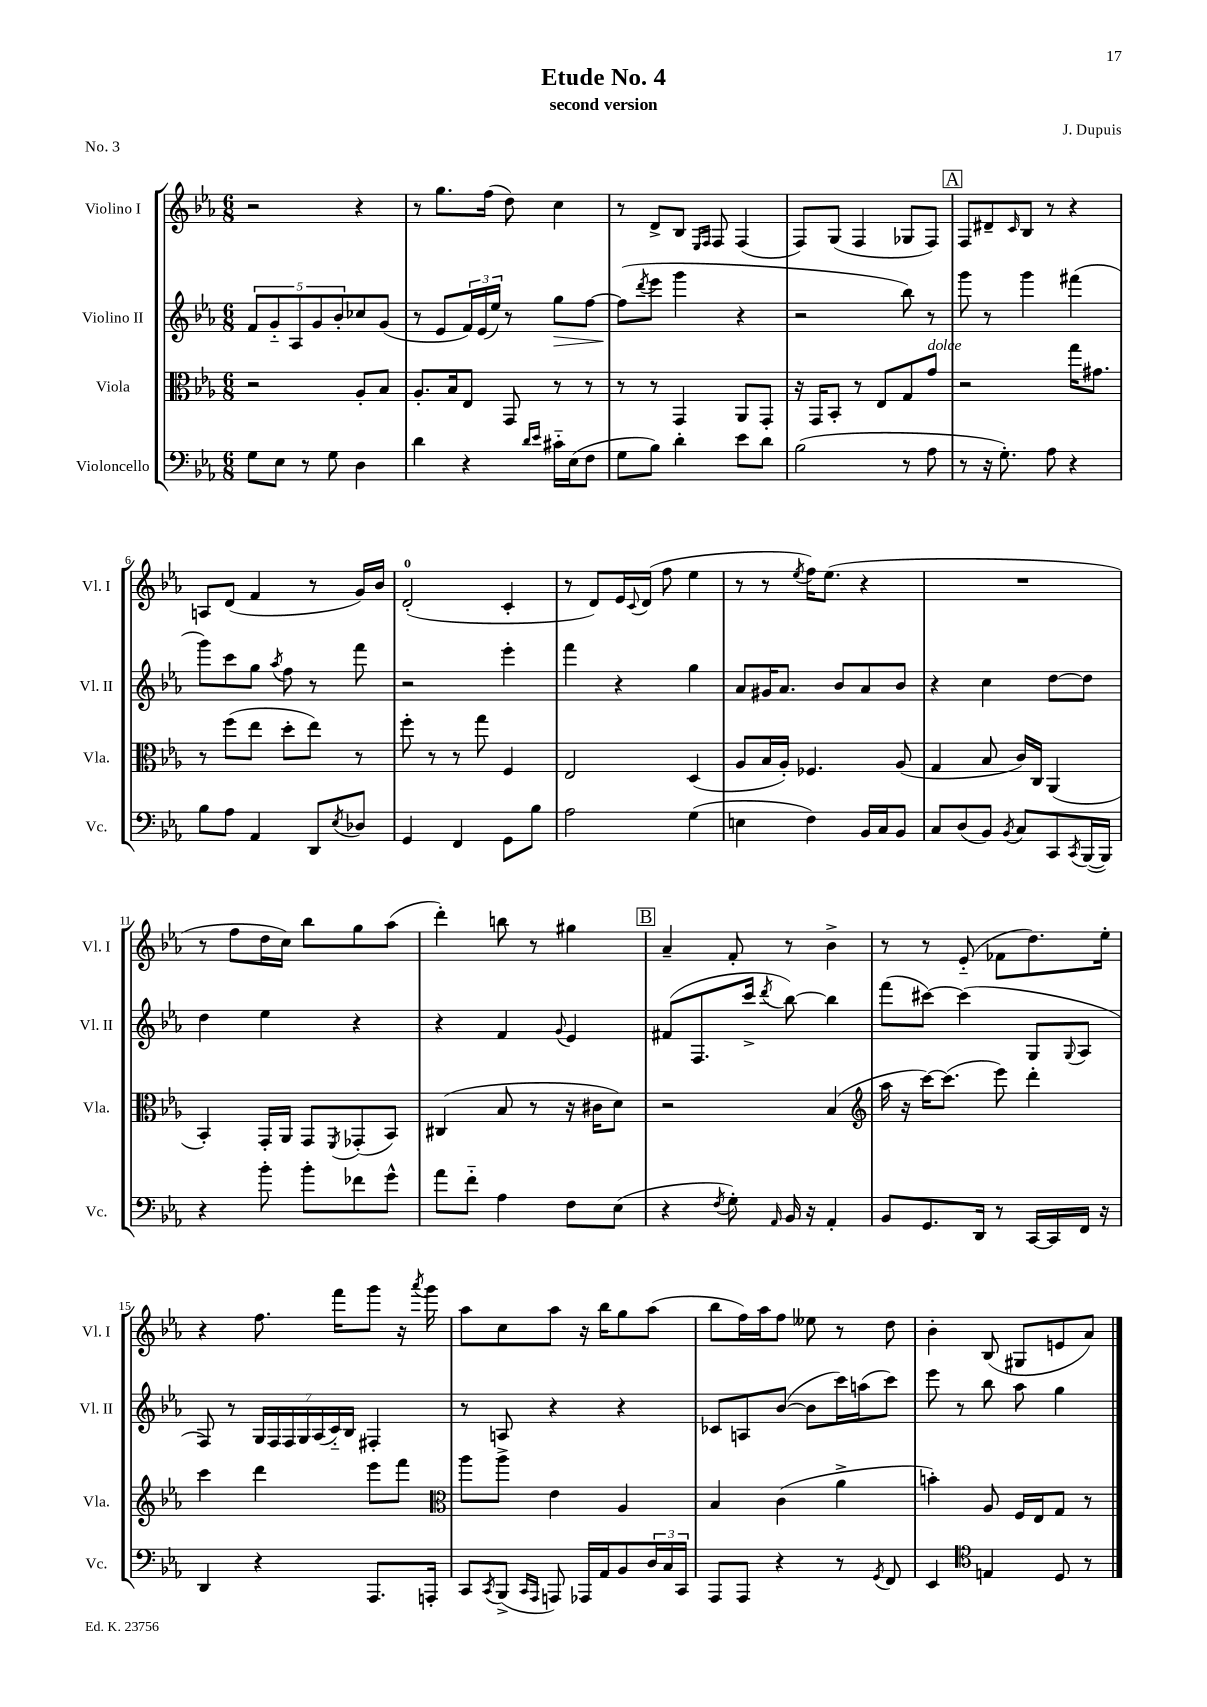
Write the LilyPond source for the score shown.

\header { title = "Etude No. 4" composer = "J. Dupuis" subtitle = "second version" piece = "No. 3" }
<<
\new StaffGroup <<
\new Staff = "s0" \with { instrumentName = "Violino I" shortInstrumentName = "Vl. I" } {
    \clef treble \key ees \major \numericTimeSignature \time 6/8
    r2 r4 |
    r8 g''8. f''16( d''8) c''4 |
    r8 d'8-> bes8 \grace { ees16 f16 } f8 f4( |
    f8) g8( f4 ges8 f8) |
    \mark \markup { \box "A" } f8 dis'8-- \grace { c'16 } bes8 r8 r4 |
    a8 d'8( f'4 r8 g'16) bes'16 |
    d'2-0-.( c'4-. |
    r8 d'8) ees'16 \appoggiatura { c'8 } d'16( f''8 ees''4 |
    r8 r8 \acciaccatura { ees''8 } f''16) ees''8.( r4 |
    R2. |
    r8 f''8 d''16 c''16) bes''8 g''8 aes''8( |
    d'''4-.) b''8 r8 gis''4 |
    \mark \markup { \box "B" } aes'4-- f'8-. r8 bes'4-> |
    r8 r8 ees'8-_( fes'8 d''8.) ees''16-. |
    r4 f''8. f'''16 g'''8 r16 \acciaccatura { aes'''8 } g'''16 |
    aes''8 c''8 aes''8 r16 bes''16 g''8 aes''8( |
    bes''8 f''16) aes''16 f''8 eeses''8 r8 d''8 |
    bes'4-. bes8( gis8 e'8 aes'8) \bar "|." |
}
\new Staff = "s1" \with { instrumentName = "Violino II" shortInstrumentName = "Vl. II" } {
    \clef treble \key ees \major \numericTimeSignature \time 6/8
    \tuplet 5/4 { f'8 g'8-_ aes8 g'8 bes'8-. } ces''8 g'8( |
    r8 ees'8 \tuplet 3/2 { f'16) ees'16( ees''16) } r8 g''8\> f''8~ |
    f''8\!( \acciaccatura { d'''8 } ees'''8 g'''4 r4 |
    r2 bes''8) r8 |
    \mark \markup { \box "A" } g'''8 r8 g'''4 fis'''4( |
    g'''8) c'''8 g''8 \acciaccatura { aes''8 } f''8 r8 f'''8 |
    r2 ees'''4-. |
    f'''4 r4 g''4 |
    aes'8 gis'16 aes'8. bes'8 aes'8 bes'8 |
    r4 c''4 d''8~ d''8 |
    d''4 ees''4 r4 |
    r4 f'4 \appoggiatura { g'8 } ees'4 |
    \mark \markup { \box "B" } fis'8( f8. c'''16-> \acciaccatura { d'''8 } bes''8~) bes''4 |
    f'''8( cis'''8~) cis'''4( g8 \appoggiatura { g8 } aes8 |
    f8) r8 \tuplet 7/4 { g16 f16 f16 g16 aes16( c'16-_) bes16 } fis4-. |
    r8 a8 r4 r4 |
    ces'8 a8 bes'8~( bes'8 c'''16) a''16( c'''8) |
    ees'''8 r8 bes''8 aes''8 g''4 \bar "|." |
}
\new Staff = "s2" \with { instrumentName = "Viola" shortInstrumentName = "Vla." } {
    \clef alto \key ees \major \numericTimeSignature \time 6/8
    r2 aes8-. bes8 |
    aes8.-. bes16 ees8 g,8 r8 r8 |
    r8 r8 g,4 aes,8 g,8-. |
    r16 g,16 bes,8-. r8 ees8 g8 g'8^\markup { \italic "dolce" } |
    \mark \markup { \box "A" } r2 g''16 gis'8. |
    r8 f''8( ees''8 d''8-. ees''8) r8 |
    f''8-. r8 r8 g''8 f4 |
    ees2 d4( |
    aes8 bes16 aes16-.) fes4. aes8( |
    g4 bes8 c'16) c16 aes,4( |
    bes,4-.) g,16-. aes,16 g,8 \acciaccatura { f,8 } ges,8-.( bes,8) |
    cis4( bes8 r8 r16 cis'16 d'8) |
    \mark \markup { \box "B" } r2 bes4( |
    \clef treble aes''16 r16 c'''16~) c'''8.( ees'''8) d'''4-. |
    c'''4 d'''4 ees'''8 f'''8 |
    \clef alto aes''8 aes''8-> ees'4 aes4 |
    bes4 c'4( aes'4-> |
    b'4-.) aes8 f16 ees16 g8 r8 \bar "|." |
}
\new Staff = "s3" \with { instrumentName = "Violoncello" shortInstrumentName = "Vc." } {
    \clef bass \key ees \major \numericTimeSignature \time 6/8
    g8 ees8 r8 g8 d4 |
    d'4 r4 \grace { d'16 ees'16 } cis'16-_ ees16( f8 |
    g8 bes8) d'4-. ees'8 d'8 |
    bes2( r8 aes8 |
    \mark \markup { \box "A" } r8 r16 g8.-.) aes8 r4 |
    bes8 aes8 aes,4 d,8 \acciaccatura { ees8 } des8 |
    g,4 f,4 g,8 bes8 |
    aes2 g4( |
    e4 f4) bes,16 c16 bes,8 |
    c8 d8( bes,8) \acciaccatura { bes,8 } c8 c,8 \acciaccatura { c,8 } bes,,16~( bes,,16) |
    r4 bes'8-. bes'8-. fes'8 g'8-^ |
    aes'8 f'8-_ aes4 f8 ees8( |
    \mark \markup { \box "B" } r4 \acciaccatura { f8 } g8-.) \grace { aes,16 } bes,16 r16 aes,4-. |
    bes,8 g,8. d,16 r8 c,16~ c,16 f,16 r16 |
    d,4 r4 aes,,8. a,,16-. |
    c,8 \acciaccatura { c,8 } bes,,8->( \grace { c,16 aes,,16 } a,,8) aes,,16 aes,16 bes,8 \tuplet 3/2 { d16 c16 c,16 } |
    aes,,8 aes,,8 r4 r8 \acciaccatura { g,8 } f,8 |
    ees,4 \clef tenor e4 d8 r8 \bar "|." |
}
>>
>>
